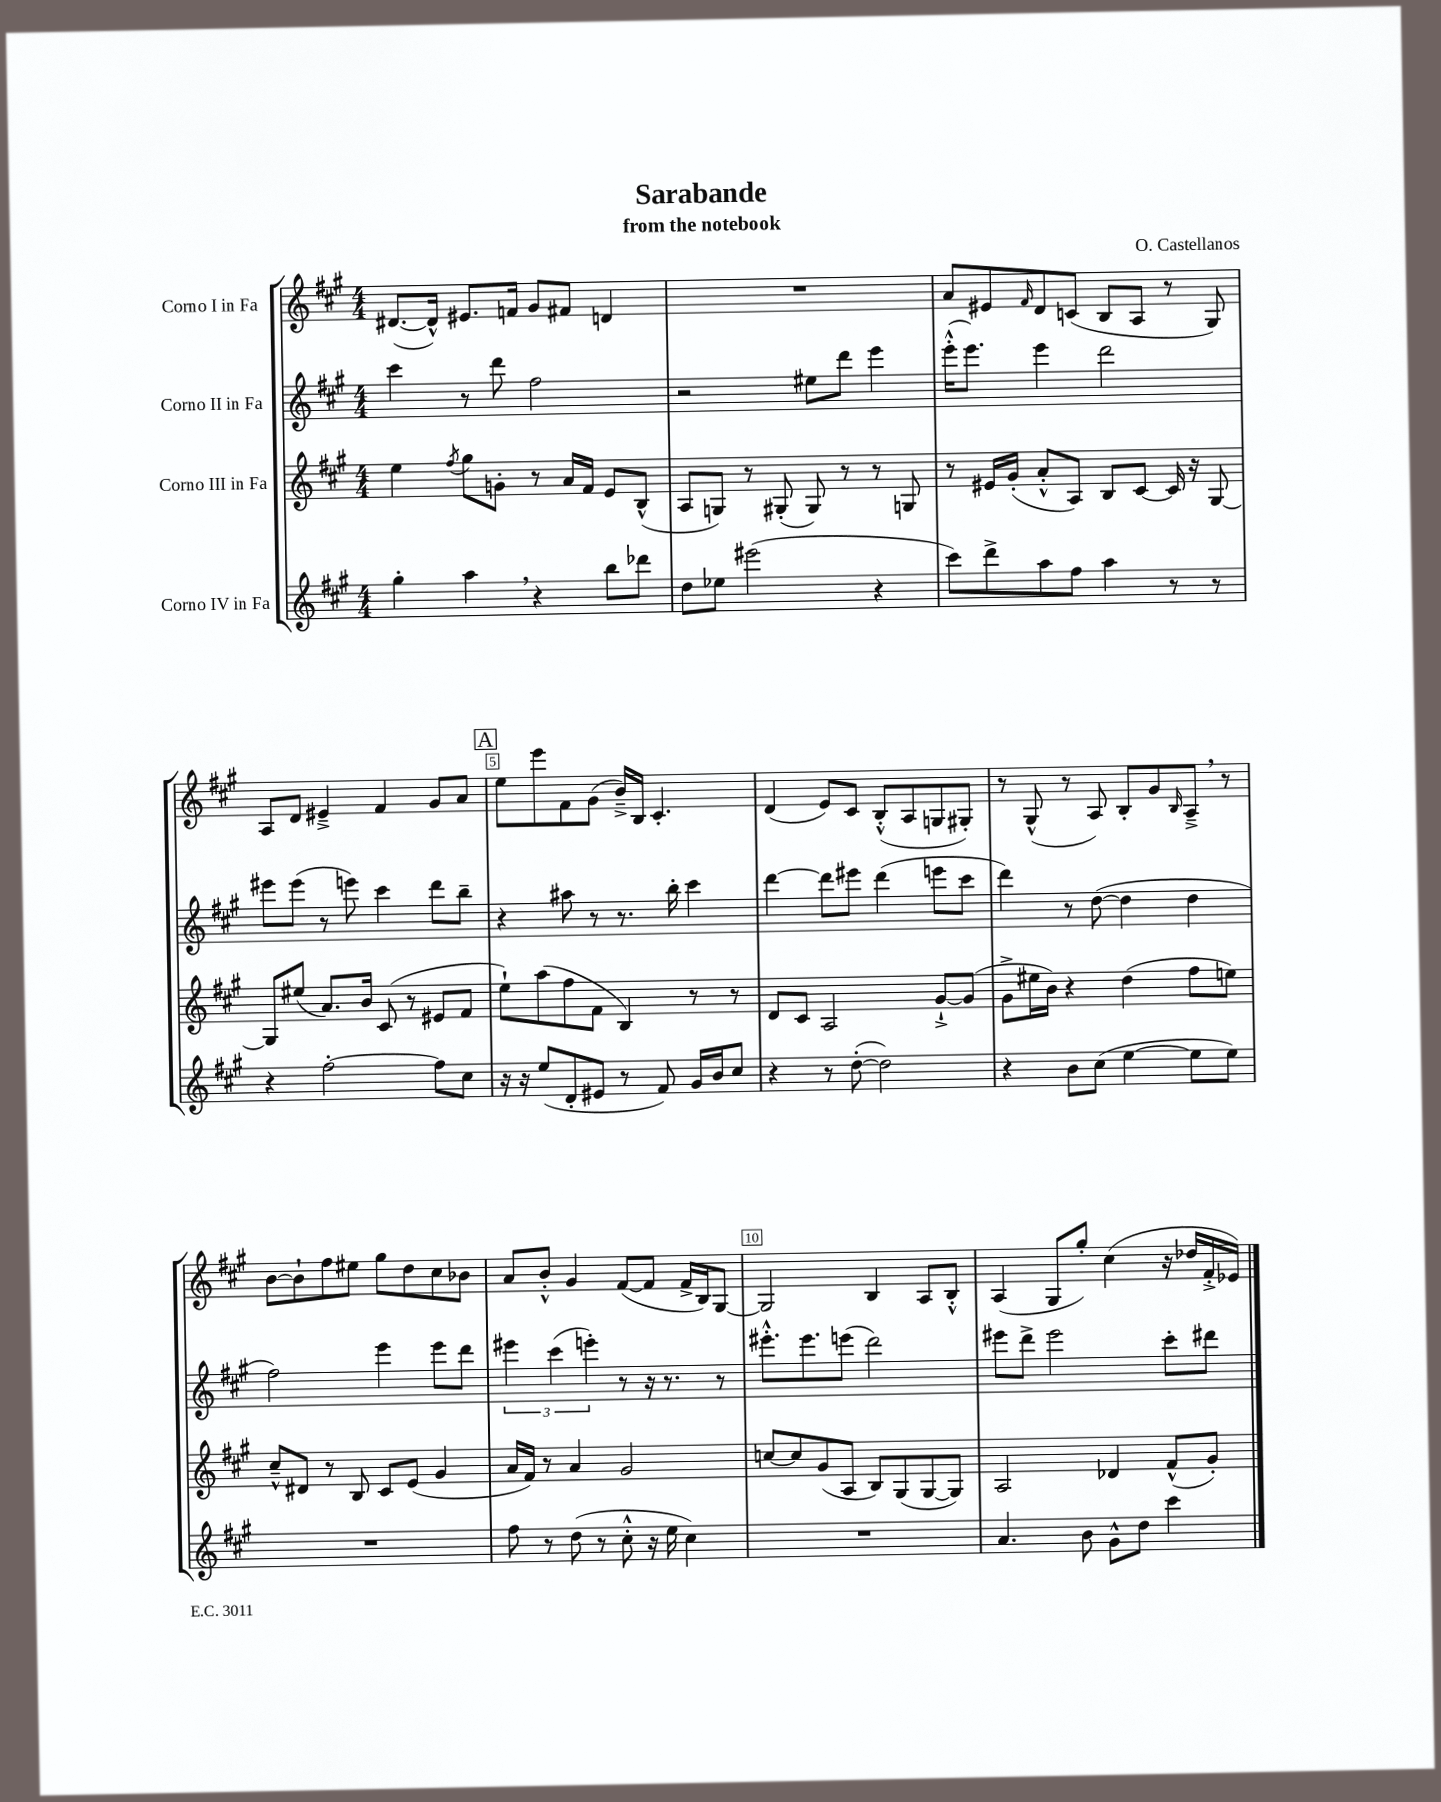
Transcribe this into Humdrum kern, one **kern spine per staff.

**kern	**kern	**kern	**kern
*staff4	*staff3	*staff2	*staff1
*clefG2	*clefG2	*clefG2	*clefG2
*k[f#c#g#]	*k[f#c#g#]	*k[f#c#g#]	*k[f#c#g#]
*M4/4	*M4/4	*M4/4	*M4/4
4gg#'\	4ee\	4ccc#\	([8.d#/L
.	.	.	16d#^^/]Jk)
.	8qff#/	.	.
4aa\	8gg#\L	8r	8.e#/L
.	8g'\J	8ddd\	.
.	.	.	16f/Jk
4r	8r	2ff#\	8g#/L
.	16a/LL	.	8f#/J
.	16f#/JJ	.	.
8bb\L	8e/L	.	4d/
8ddd-\J	(8B^^/J	.	.
=	=	=	=
8dd\L	8A/L	2r	1r
8ee-\J	8G/J)	.	.
(2eee#\	8r	.	.
.	(8G#'/	.	.
.	8G#/)	8ee#\L	.
.	8r	8ddd\J	.
4r	8r	4eee\	.
.	8G/	.	.
=	=	=	=
8ccc#\L)	8r	(16eee'^^\LK	8a/L
.	.	8.eee\J)	.
8ddd^\	16e#/LL	.	8e#/
.	(16g#'/JJ	.	.
.	.	.	16qqf#/
8aa\	8a'^^/L	4eee\	8d/
8ff#\J	8A/J)	.	(8c/J
4aa\	8B/L	2ddd\	8B/L
.	[8c#/J	.	8A/J
8r	16c#/]	.	8r
.	16r	.	.
8r	[8G#/	.	8G#/)
=	=	=	=
4r	8G#/]L	8eee#\L	8A/L
.	(8ee#/J	(8eee#\J	8d/J
[2ff#'\	8.a/L)	8r	4e#~^/
.	.	8eee\)	.
.	16b/Jk	.	.
.	(8c#/	4ccc#\	4f#/
.	8r	.	.
8ff#\]L	8e#/L	8ddd\L	8g#/L
8cc#\J	8f#/J	8bb~\J	8a/J
=	=	=	=
16r	8ee`\L)	4r	8ee\L
16r	.	.	.
(8ee/L	(8aa\	.	8eee\
8d'/	8ff#\	8aa#\	8f#\
8e#/J	8f#\J	8r	(8g#\J
8r	4B/)	8.r	16b~^/LL)
.	.	.	16B/JJ
8f#/)	.	.	4.c#'/
.	.	16bb'\	.
16g#/LL	8r	4ccc#\	.
16b/J	.	.	.
8cc#/J	8r	.	.
=	=	=	=
4r	8d/L	[4ddd\	(4d/
.	8c#/J	.	.
8r	2A/	8ddd\]L	8e/L)
([8dd'\	.	8eee#\J	8c#/J
2dd\])	.	(4ddd\	(8B'^^/L
.	.	.	8A/
.	[8g#`^/L	8eee\L	8G/
.	(8g#/]J	8ccc#\J	8G#'/J)
=	=	=	=
4r	8g#^\L	4ddd\)	8r
.	16ee#\L	.	(8G#^^/
.	16b\JJ)	.	.
8b\L	4r	8r	8r
(8cc#\J	.	([8dd\	8A/)
[4ee\	(4dd\	4dd\]	8B'/L
.	.	.	8g#/
.	.	.	16qqB/
8ee\]L	8ff#\L	4dd\	8A~^/J
8ee\J)	8ee\J)	.	8r
=	=	=	=
1r	8cc#~^^/L	2ff#\)	[8b\L
.	8d#/J	.	8b`\]
.	8r	.	8ff#\
.	8B/	.	8ee#\J
.	8c#/L	4eee\	8gg#\L
.	(8e/J	.	8dd\
.	4g#/	8eee\L	8cc#\
.	.	8ddd\J	8b-\J
=	=	=	=
8ff#\	16a/LL	6eee#\	8a/L
.	16f#/JJ)	.	.
8r	8r	.	8b'^^/J
.	.	(6ccc#\	.
(8dd\	4a/	.	4g#/
.	.	6eee'\)	.
8r	.	.	.
8cc#'^^\	2g#/	8r	([8f#/L
16r	.	16r	8f#/]J
16ee\	.	8.r	.
4cc#\)	.	.	16f#^/LL
.	.	.	16B/J)
.	.	8r	[8G#/J
=	=	=	=
1r	[8cc/L	8.eee#'^^\L	2G#/]
.	8cc/]	.	.
.	.	8.eee#\	.
.	(8g#/	.	.
.	8A/J	(8eee\J	.
.	8B/L)	2ddd\)	4B/
.	(8G#/	.	.
.	[8G#/	.	8A/L
.	8G#/]J)	.	8B'^^/J
=	=	=	=
4.a/	2A/	8eee#\L	(4A/
.	.	8ddd^\J	.
.	.	2eee#\	8G#/L
8b\	.	.	8gg#'/J)
8g#^^\L	4d-/	.	(4cc#\
8dd\J	.	.	.
4ccc#\	(8f#^^/L	8ccc#'\L	16r
.	.	.	16dd-/LL
.	8g#'/J)	8ddd#\J	16f#'^/
.	.	.	16e-/JJ)
==	==	==	==
*-	*-	*-	*-
